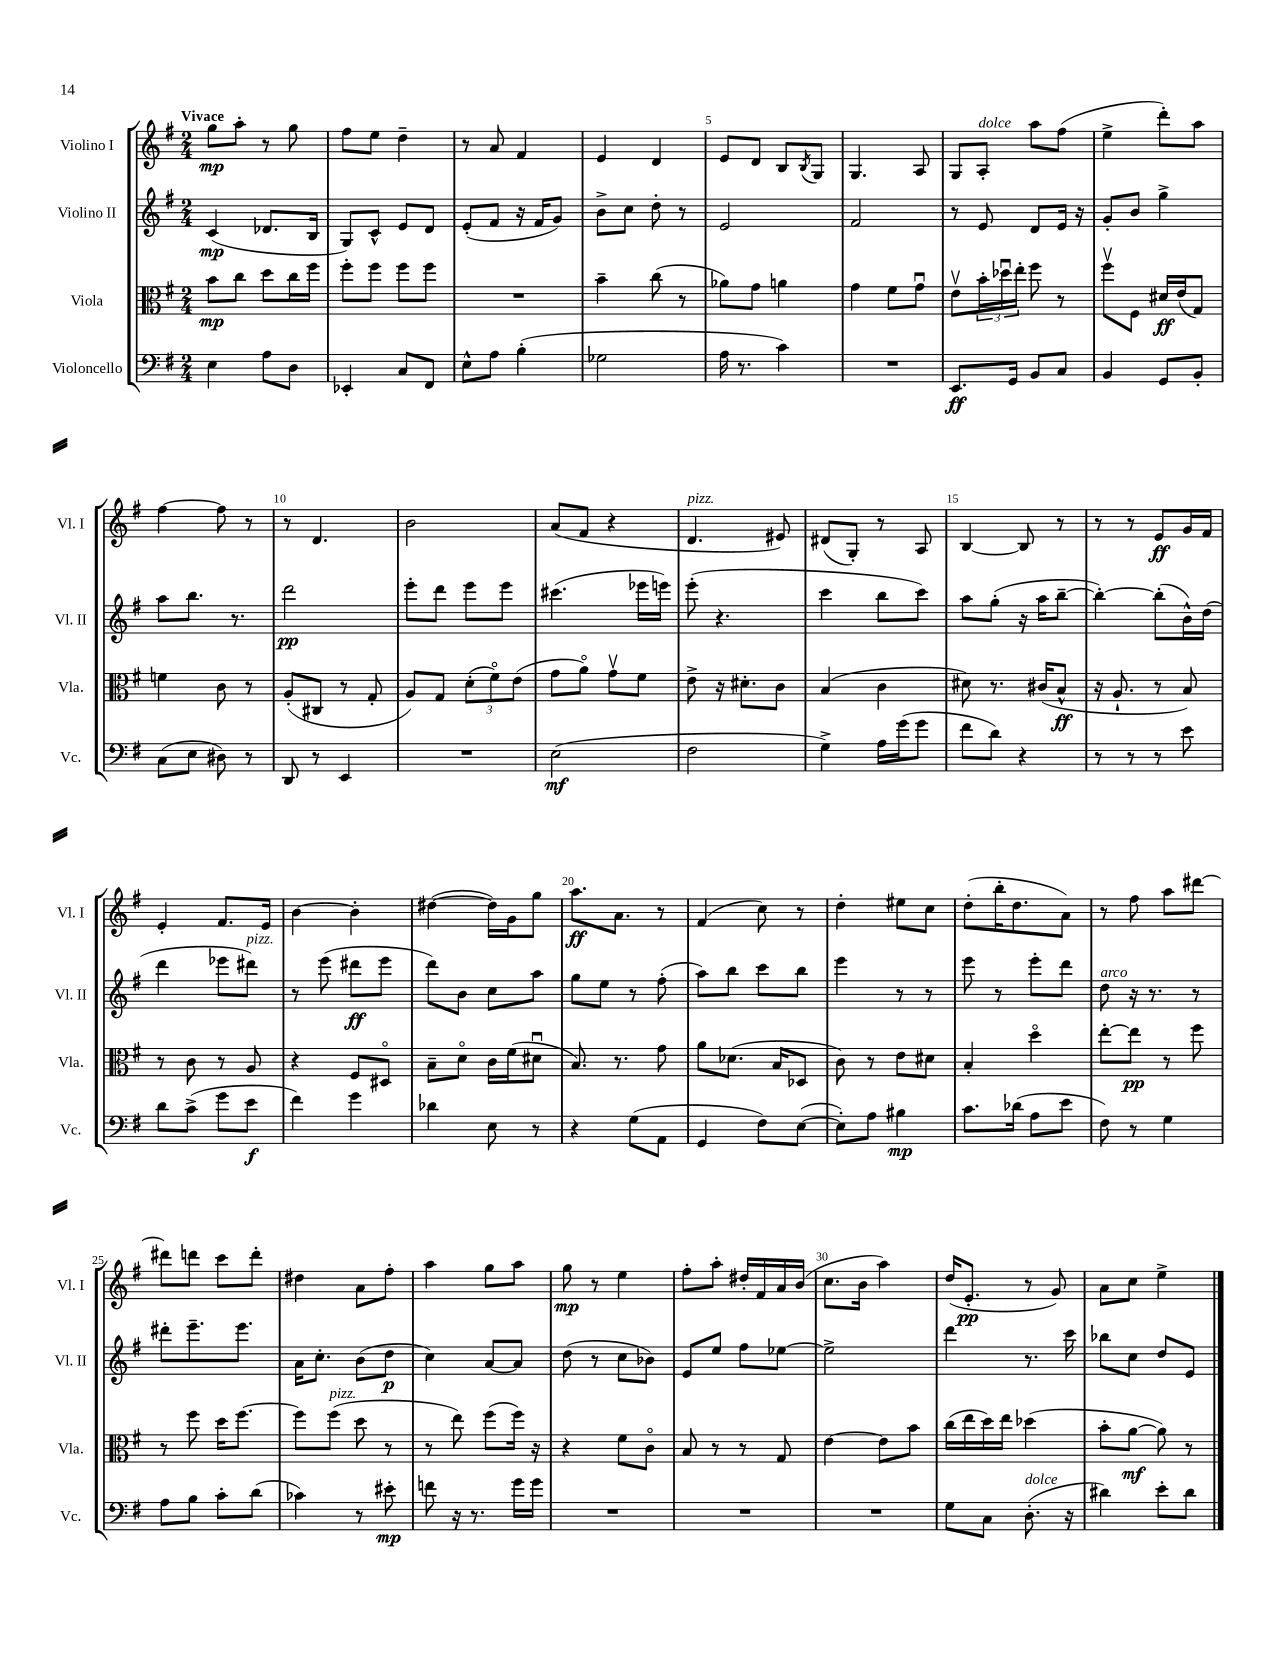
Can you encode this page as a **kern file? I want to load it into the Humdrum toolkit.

**kern	**dynam	**kern	**dynam	**kern	**dynam	**kern	**dynam
*part4	*part4	*part3	*part3	*part2	*part2	*part1	*part1
*staff4	*staff4	*staff3	*staff3	*staff2	*staff2	*staff1	*staff1
*I"Violoncello	*	*I"Viola	*	*I"Violino II	*	*I"Violino I	*
*I'Vc.	*	*I'Vla.	*	*I'Vl. II	*	*I'Vl. I	*
*clefF4	*	*clefC3	*	*clefG2	*	*clefG2	*
*k[f#]	*	*k[f#]	*	*k[f#]	*	*k[f#]	*
*M2/4	*	*M2/4	*	*M2/4	*	*M2/4	*
=1	=1	=1	=1	=1	=1	=1	=1
!	!	!	!	!	!	!LO:TX:a:B:t=Vivace	!
4E\	.	8b\L	mp	(4c/	mp	8gg\L	mp
.	.	8cc\J	.	.	.	8aa'\J	.
8A\L	.	8dd\L	.	8.d-X/L	.	8r	.
8D\J	.	16cc\L	.	.	.	8gg\	.
.	.	16ff#\JJ	.	16B/Jk	.	.	.
=2	=2	=2	=2	=2	=2	=2	=2
4EE-X'/	.	8ff#'\L	.	8G/L)	.	8ff#\L	.
.	.	8ff#\J	.	8c^^/J	.	8ee\J	.
8C/L	.	8ff#\L	.	8e/L	.	4dd~\	.
8FF#/J	.	8ff#\J	.	8d/J	.	.	.
=3	=3	=3	=3	=3	=3	=3	=3
8E^^\L	.	2r	.	(8e'/L	.	8r	.
8A\J	.	.	.	8f#/J	.	8a/	.
(4B'\	.	.	.	16r	.	4f#/	.
.	.	.	.	16f#/KL	.	.	.
.	.	.	.	8g/J)	.	.	.
=4	=4	=4	=4	=4	=4	=4	=4
2G-X\	.	4b~\	.	8b^\L	.	4e/	.
.	.	.	.	8cc\J	.	.	.
.	.	(8cc\	.	8dd'\	.	4d/	.
.	.	8r	.	8r	.	.	.
=5	=5	=5	=5	=5	=5	=5	=5
16A\	.	8a-X\L)	.	2e/	.	8e/L	.
8.r	.	.	.	.	.	.	.
.	.	8g\J	.	.	.	8d/J	.
4c\)	.	4an\	.	.	.	8B/L	.
.	.	.	.	.	.	8qB/	.
.	.	.	.	.	.	8G/J	.
=6	=6	=6	=6	=6	=6	=6	=6
2r	.	4g\	.	2f#/	.	4.G/	.
.	.	8f#\L	.	.	.	.	.
.	.	8gu\J	.	.	.	8A/	.
=7	=7	=7	=7	=7	=7	=7	=7
8.EE/L	ff	8ev\L	.	8r	.	8G/L	.
!	!	!	!	!	!	!LO:TX:a:i:t=dolce	!
.	.	24b'\L	.	8e/	.	8A'/J	.
.	.	24dd-Xu\	.	.	.	.	.
16GG/Jk	.	.	.	.	.	.	.
.	.	24ee'\JJ	.	.	.	.	.
8BB/L	.	8ff#\	.	8d/L	.	8aa\L	.
8C/J	.	8r	.	16e/Jk	.	(8ff#\J	.
.	.	.	.	16r	.	.	.
=8	=8	=8	=8	=8	=8	=8	=8
4BB/	.	8ff#v\L	.	8g'/L	.	4ee^\	.
.	.	8F#\J	.	8b/J	.	.	.
8GG/L	.	16d#X/LL	ff	4gg^\	.	8ddd'\L)	.
.	.	(16e/J	.	.	.	.	.
8BB'/J	.	8G/J)	.	.	.	8aa\J	.
!!LO:LB:g=z
=9	=9	=9	=9	=9	=9	=9	=9
(8C\L	.	4fn\	.	8aa\L	.	[4ff#\	.
8E\J	.	.	.	8.bb\J	.	.	.
8D#X\)	.	8c\	.	.	.	8ff#\]	.
.	.	.	.	8.r	.	.	.
8r	.	8r	.	.	.	8r	.
=10	=10	=10	=10	=10	=10	=10	=10
8DD/	.	(8A'/L	.	2ddd\	pp	8r	.
8r	.	8C#X/J	.	.	.	4.d/	.
4EE/	.	8r	.	.	.	.	.
.	.	8G'/	.	.	.	.	.
=11	=11	=11	=11	=11	=11	=11	=11
2r	.	8A/L)	.	8eee'\L	.	2b\	.
.	.	8G/J	.	8ddd\J	.	.	.
.	.	(12d'\L	.	8eee\L	.	.	.
.	.	12f#\)	.	.	.	.	.
.	.	.	.	8eee\J	.	.	.
.	.	(12e\J	.	.	.	.	.
=12	=12	=12	=12	=12	=12	=12	=12
(2E\	mf	8g\L	.	(4.ccc#X\	.	(8a/L	.
.	.	8a\J)	.	.	.	8f#/J	.
.	.	8gv\L	.	.	.	4r	.
.	.	8f#\J	.	16eee-X\LL	.	.	.
.	.	.	.	16eeen\JJ)	.	.	.
=13	=13	=13	=13	=13	=13	=13	=13
!	!	!	!	!	!	!LO:TX:a:i:t=pizz.	!
2F#\	.	8e^\	.	(8eee'\	.	4.d/	.
.	.	16r	.	4.r	.	.	.
.	.	8.d#X'\L	.	.	.	.	.
.	.	8c\J	.	.	.	8e#X/)	.
=14	=14	=14	=14	=14	=14	=14	=14
4G^\)	.	(4B/	.	4ccc\	.	(8d#X/L	.
.	.	.	.	.	.	8G'/J)	.
16A\LL	.	4c\	.	8bb\L	.	8r	.
(16g\J	.	.	.	.	.	.	.
8g\J	.	.	.	8ccc\J)	.	8A/	.
=15	=15	=15	=15	=15	=15	=15	=15
8f#\L	.	8d#X\)	.	8aa\L	.	[4B/	.
8d\J)	.	8.r	.	(8gg'\J	.	.	.
4r	.	.	.	16r	.	8B/]	.
.	.	(16c#X/KL	.	16aa\KL	.	.	.
.	.	8B^^/J	ff	[8bb~\J	.	8r	.
=16	=16	=16	=16	=16	=16	=16	=16
8r	.	16r	.	4bb'\_)	.	8r	.
.	.	8.A`/	.	.	.	.	.
8r	.	.	.	.	.	8r	.
8r	.	8r	.	(8bb'\L]	.	8e/L	ff
8e\	.	8B/)	.	16b^^\L)	.	16g/L	.
.	.	.	.	(16dd\JJ	.	16f#/JJ	.
!!LO:LB:g=z
=17	=17	=17	=17	=17	=17	=17	=17
8d\L	.	8r	.	4ddd\	.	4e'/	.
(8c^\J	.	8c\	.	.	.	.	.
8g\L	.	8r	.	8eee-X\L	.	8.f#/L	.
!	!	!	!	!LO:TX:a:i:t=pizz.	!	!	!
8e\J	f	8A/	.	8ddd#X\J)	.	.	.
.	.	.	.	.	.	16e/Jk	.
=18	=18	=18	=18	=18	=18	=18	=18
4f#\)	.	4r	.	8r	.	[4b\	.
.	.	.	.	(8eee\	.	.	.
4g\	.	8F#/L	.	8ddd#X\L	ff	4b'\]	.
.	.	8D#X/J	.	8eee\J	.	.	.
=19	=19	=19	=19	=19	=19	=19	=19
4d-X\	.	8B~\L	.	8ddd\L)	.	([4dd#X\	.
.	.	8d\J	.	8b\J	.	.	.
8E\	.	16c\LL	.	8cc\L	.	16dd#\LL])	.
.	.	(16f#\J	.	.	.	16g\J	.
8r	.	8d#Xu\J	.	8aa\J	.	8gg\J	.
=20	=20	=20	=20	=20	=20	=20	=20
4r	.	8.B/)	.	8gg\L	.	8.aa\L	ff
.	.	.	.	8ee\J	.	.	.
.	.	8.r	.	.	.	8.a\J	.
(8G\L	.	.	.	8r	.	.	.
8AA\J	.	8g\	.	(8ff#'\	.	8r	.
=21	=21	=21	=21	=21	=21	=21	=21
4GG/	.	8a\L	.	8aa\L)	.	(4f#/	.
.	.	(8.d-X\J	.	8bb\J	.	.	.
8F#\L)	.	.	.	8ccc\L	.	8cc\)	.
.	.	16B/KL	.	.	.	.	.
([8E\J	.	8D-X/J	.	8bb\J	.	8r	.
=22	=22	=22	=22	=22	=22	=22	=22
8E'\L])	.	8c\)	.	4eee\	.	4dd'\	.
8A\J	.	8r	.	.	.	.	.
4B#X\	mp	8e\L	.	8r	.	8ee#X\L	.
.	.	8d#X\J	.	8r	.	8cc\J	.
=23	=23	=23	=23	=23	=23	=23	=23
8.c\L	.	4B'/	.	8eee\	.	(8dd'\L	.
.	.	.	.	8r	.	16bb'\K	.
(16d-X\Jk	.	.	.	.	.	8.dd\	.
8A\L	.	4dd\	.	8eee'\L	.	.	.
8e\J	.	.	.	8ddd\J	.	8a\J)	.
=24	=24	=24	=24	=24	=24	=24	=24
!	!	!	!	!LO:TX:a:i:t=arco	!	!	!
8F#\)	.	[8ee'\L	.	8dd\	.	8r	.
8r	.	8ee\J]	pp	16r	.	8ff#\	.
.	.	.	.	8.r	.	.	.
4G\	.	8r	.	.	.	8aa\L	.
.	.	8ff#\	.	8r	.	[8ddd#X\J	.
!!LO:LB:g=z
=25	=25	=25	=25	=25	=25	=25	=25
8A\L	.	8r	.	8ddd#X'\L	.	8ddd#X\L]	.
8B\J	.	8ff#\	.	8.eee~\	.	8dddn\J	.
8c'\L	.	16dd\KL	.	.	.	8ccc\L	.
.	.	[8.ff#\J	.	8.eee\J	.	.	.
(8d\J	.	.	.	.	.	8ddd'\J	.
=26	=26	=26	=26	=26	=26	=26	=26
4c-X\)	.	8ff#\L]	.	16a\KL	.	4dd#X\	.
.	.	.	.	8.cc'\J	.	.	.
!	!	!LO:TX:a:i:t=pizz.	!	!	!	!	!
.	.	(8ff#\J	.	.	.	.	.
8r	.	8dd\	.	(8b\L	.	8a\L	.
8e#X'\	mp	8r	.	8dd\J	p	8ff#'\J	.
=27	=27	=27	=27	=27	=27	=27	=27
8fn\	.	8r	.	4cc\)	.	4aa\	.
16r	.	8ee\)	.	.	.	.	.
8.r	.	.	.	.	.	.	.
.	.	(8ff#\L	.	[8a/L	.	8gg\L	.
16g\LL	.	16ff#\Jk)	.	8a/J]	.	8aa\J	.
16g\JJ	.	16r	.	.	.	.	.
=28	=28	=28	=28	=28	=28	=28	=28
2r	.	4r	.	(8dd\	.	8gg\	mp
.	.	.	.	8r	.	8r	.
.	.	8f#\L	.	8cc\L	.	4ee\	.
.	.	8c\J	.	8b-X\J)	.	.	.
=29	=29	=29	=29	=29	=29	=29	=29
2r	.	8B/	.	8e/L	.	8ff#'\L	.
.	.	8r	.	8ee/J	.	8aa'\J	.
.	.	8r	.	8ff#\L	.	16dd#X'/LL	.
.	.	.	.	.	.	16f#/	.
.	.	8G/	.	[8ee-X\J	.	16a/	.
.	.	.	.	.	.	(16b/JJ	.
=30	=30	=30	=30	=30	=30	=30	=30
2r	.	[4e\	.	2ee-^\]	.	8.cc\L	.
.	.	.	.	.	.	16b\Jk	.
.	.	8e\L]	.	.	.	4aa\)	.
.	.	8b\J	.	.	.	.	.
=31	=31	=31	=31	=31	=31	=31	=31
8G\L	.	(16cc\LL	.	4ddd\	.	(16dd/KL	.
.	.	16ee\	.	.	.	8.e'/J	pp
8C\J	.	16dd\)	.	.	.	.	.
.	.	16ee\JJ	.	.	.	.	.
!LO:TX:a:i:t=dolce	!	!	!	!	!	!	!
(8.D'\	.	(4dd-X\	.	8.r	.	8r	.
.	.	.	.	.	.	8g/)	.
16r	.	.	.	16ccc\	.	.	.
=32	=32	=32	=32	=32	=32	=32	=32
4d#X\)	.	8b'\L	.	8bb-X\L	.	8a\L	.
.	.	[8a\J	mf	8cc\J	.	8cc\J	.
8e'\L	.	8a\])	.	8dd/L	.	4ee^\	.
8d#\J	.	8r	.	8e/J	.	.	.
==	==	==	==	==	==	==	==
*-	*-	*-	*-	*-	*-	*-	*-
